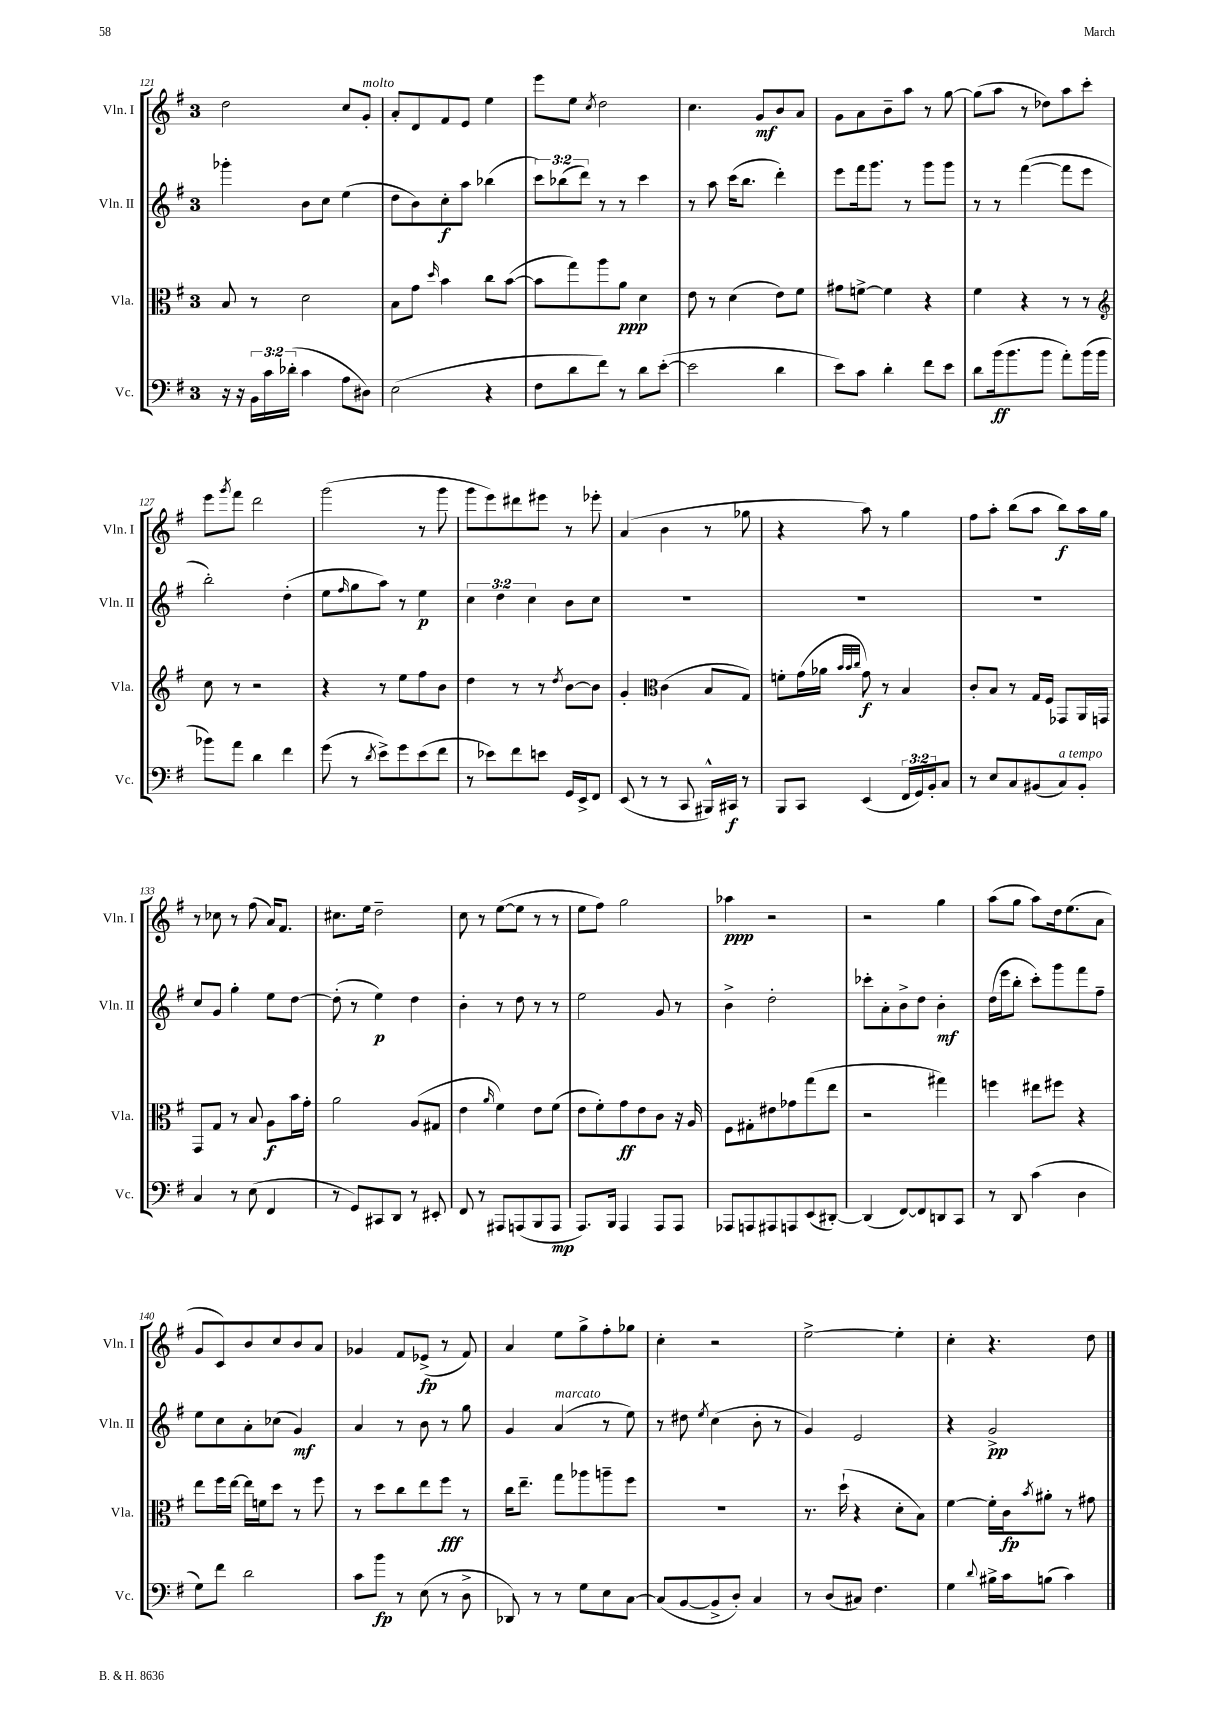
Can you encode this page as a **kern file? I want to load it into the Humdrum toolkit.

**kern	**kern	**kern	**kern
*staff4	*staff3	*staff2	*staff1
*clefF4	*clefC3	*clefG2	*clefG2
*k[f#]	*k[f#]	*k[f#]	*k[f#]
*M3/4	*M3/4	*M3/4	*M3/4
16r	8B/	4ggg-'\	2dd\
16r	.	.	.
24BB\LL	8r	.	.
24c\	.	.	.
(24d-'\JJ	.	.	.
4c\	2d\	8b\L	.
.	.	8cc\J	.
8A\L	.	(4ee\	8cc/L
8D#\J)	.	.	8g'/J
=	=	=	=
(2E\	8B\L	8dd\L	8a'/L
.	8g\J	8b\)	8d/
.	16qqdd/	.	.
.	4b\	8cc'\	8f#/
.	.	8aa\J	8e/J
4r	8cc\L	(4bb-\	4ee\
.	([8b\J	.	.
=	=	=	=
8F#\L	8b\]L	12ccc\L)	8eee\L
.	.	(12bb-\	.
8d\	8gg\)	.	8ee\J
.	.	12ddd\J)	.
.	.	.	8qcc/
8f#\J)	8aa\	8r	2dd\
8r	8a\J	8r	.
8d\L	4d\	4ccc\	.
([8e'\J	.	.	.
=	=	=	=
2e\]	8e\	8r	4.cc\
.	8r	8aa\	.
.	(4d\	(16ccc\LK	.
.	.	8.bb\J	.
.	.	.	8g/L
4d\	8e\L)	4ddd'\)	8b/
.	8f#\J	.	8a/J
=	=	=	=
8e\L)	8g#\L	8eee\L	8g\L
8c\J	[8f^\J	16fff#\k	8a\
.	.	8.ggg\J	.
4d'\	4f\]	.	8b~\
.	.	8r	8aa\J
8f#\L	4r	8ggg\L	8r
8e\J	.	8ggg\J	[8gg\
=	=	=	=
8d\L	4f#\	8r	(8gg\]L
(16b\k	.	8r	8aa\J
8.b\	.	.	.
.	4r	([4fff#\	8r
8b\J	.	.	8dd-\L)
8a'\L)	8r	8fff#\]L	8aa\
(16b\L	8r	8eee\J	8ccc'\J
16b\JJ	.	.	.
=	=	=	=
*	*clefG2	*	*
8b-\L)	8cc\	2bb'\)	8eee\L
.	.	.	8qggg/
8a\J	8r	.	8fff#\J
4d\	2r	.	2ddd\
4f#\	.	(4dd'\	.
=	=	=	=
(8g\	4r	8ee\L	(2ggg\
.	.	16qqff#/	.
8r	.	8gg\	.
8qd/	.	.	.
8e^\L)	8r	8aa\J)	.
8g\	8ee\L	8r	.
(8e\	8ff#\	4ee\	8r
8f#\J	8b\J	.	8ggg\
=	=	=	=
8r	4dd\	6cc\	8ggg\L
8e-\L)	.	.	8eee\)
.	.	6dd\	.
8f#\	8r	.	8ddd#\
.	.	6cc\	.
8e\J	8r	.	8eee#\J
.	8qdd/	.	.
16GG/LL	[8b\L	8b\L	8r
16EE^/J	.	.	.
8FF#/J	8b\]J	8cc\J	8eee-'\
=	=	=	=
(8EE/	4g'/	2.r	(4a/
8r	.	.	.
*	*clefC3	*	*
8r	(4c\	.	4b\
8CC/	.	.	.
16BBB#^^/LL)	8B/L	.	8r
16CC#/JJ	.	.	.
8r	8G/J)	.	8gg-\
=	=	=	=
8BBB/L	8f'\L	2.r	4r
8CC/J	(16g\L	.	.
.	16a-\JJ	.	.
.	32qqb/LLL	.	.
.	32qqb/	.	.
.	32qqcc/JJJ	.	.
(4EE/	8g\)	.	8aa\)
.	8r	.	8r
24FF#/LL	4B/	.	4gg\
24GG/)	.	.	.
24BB'/J	.	.	.
8C/J	.	.	.
=	=	=	=
8r	8c'/L	2.r	8ff#\L
8E/L	8B/J	.	8aa'\J
8C/	8r	.	(8bb\L
(8BB#/	16G/LL	.	8aa\J
.	16F#/JJ	.	.
8C/)	8GG-/L	.	8bb\L)
8BB#'/J	16AA/L	.	16aa\L
.	16GG/JJ	.	16gg\JJ
=	=	=	=
4C/	8GG/L	8cc/L	8r
.	8G/J	8g/J	8cc-\
8r	8r	4gg'\	8r
(8E\	8B/	.	(8ff#\
4FF#/	8A\L	8ee\L	16a/LK)
.	.	.	8.f#/J
.	16b\L	[8dd\J	.
.	16g'\JJ	.	.
=	=	=	=
8r	2a\	(8dd'\]	8.cc#\L
8GG/L)	.	8r	.
.	.	.	16ee\Jk
8CC#/	.	4ee\)	2dd~\
8DD/J	.	.	.
8r	(8A/L	4dd\	.
8EE#'/	8G#/J	.	.
=	=	=	=
8FF#/	4e\	4b'\	8cc\
8r	.	.	8r
.	16qqa/	.	.
8AAA#/L	4f#\)	8r	([8ee\L
(8AAA/	.	8dd\	8ee\]J
8BBB/	8e\L	8r	8r
8AAA/J	(8f#\J	8r	8r
=	=	=	=
8.AAA/L)	8e\L	2ee\	8ee\L
.	8f#'\)	.	8ff#\J)
16BBB/Jk	.	.	.
4AAA/	8g\	.	2gg\
.	8e\	.	.
8AAA/L	8c\J	8g/	.
8AAA/J	16r	8r	.
.	16A/	.	.
=	=	=	=
8AAA-/L	8F#\L	4b^\	4aa-\
8AAA/	8G#'\	.	.
8AAA#/	8e#\	2dd'\	2r
8AAA/	8g-\	.	.
(8EE/	(8gg\	.	.
[8DD#'/J)	8ee\J	.	.
=	=	=	=
(4DD#/]	2r	8ccc-'\L	2r
.	.	8a'\	.
[8FF#/L)	.	8b^\	.
8FF#/]	.	8dd\J	.
8DD/	4gg#\)	4b'\	4gg\
8CC/J	.	.	.
=	=	=	=
8r	4ff\	(16dd\LL	(8aa\L
.	.	16eee\J	.
8DD/	.	8bb'\J	8gg\J
(4c\	8ee#\L	8ccc'\L)	8aa\L)
.	8ff#\J	8ggg\	16dd\k
.	.	.	(8.ee\
4D\	4r	8fff#\	.
.	.	8ff#~\J	8a\J
=	=	=	=
8G\L)	8ee\L	8ee\L	8g/L
8f#\J	16ff#\L	8cc\	8c/)
.	[16ee\JJ	.	.
2d\	16ee\]LL	8a'\	8b/
.	16f\J	.	.
.	8dd\J	(8cc-\J	8cc/
.	8r	4g/)	8b/
.	8ff#\	.	8a/J
=	=	=	=
8c\L	8r	4a/	4g-/
8b\J	8dd\L	.	.
8r	8cc\	8r	8f#/L
(8E\	8ee\	8b\	(8e-^/J
8r	8ff#\J	8r	8r
8D^\	8r	8gg\	8f#/)
=	=	=	=
8DD-/)	16cc\LK	4g/	4a/
.	8.ee~\J	.	.
8r	.	.	.
8r	8gg\L	(4a/	8ee\L
8G\L	8aa-\	.	8gg^\
8E\	8aa~\	8r	8ff#'\
[8C\J	8ff#\J	8ee\)	8gg-\J
=	=	=	=
(8C/]L	2.r	8r	4cc'\
[8BB/	.	8dd#\	.
.	.	8qee/	.
8BB^/]	.	(4cc\	2r
8D'/J)	.	.	.
4C/	.	8b'\	.
.	.	8r	.
=	=	=	=
8r	8.r	4g/)	[2ee^\
(8D/L	.	.	.
.	(16dd`\	.	.
8C#/J)	4r	2e/	.
4.F#\	.	.	.
.	8d'\L	.	4ee'\]
.	8B\J)	.	.
=	=	=	=
4G\	[4f#\	4r	4cc'\
8qqd/	.	.	.
16B#^\LL	16f#'\]LL	2g^/	4.r
16c\J	16c\J	.	.
.	8qb/	.	.
(8B\J	8a#'\J	.	.
4c\)	8r	.	.
.	8g#\	.	8dd\
==	==	==	==
*-	*-	*-	*-
